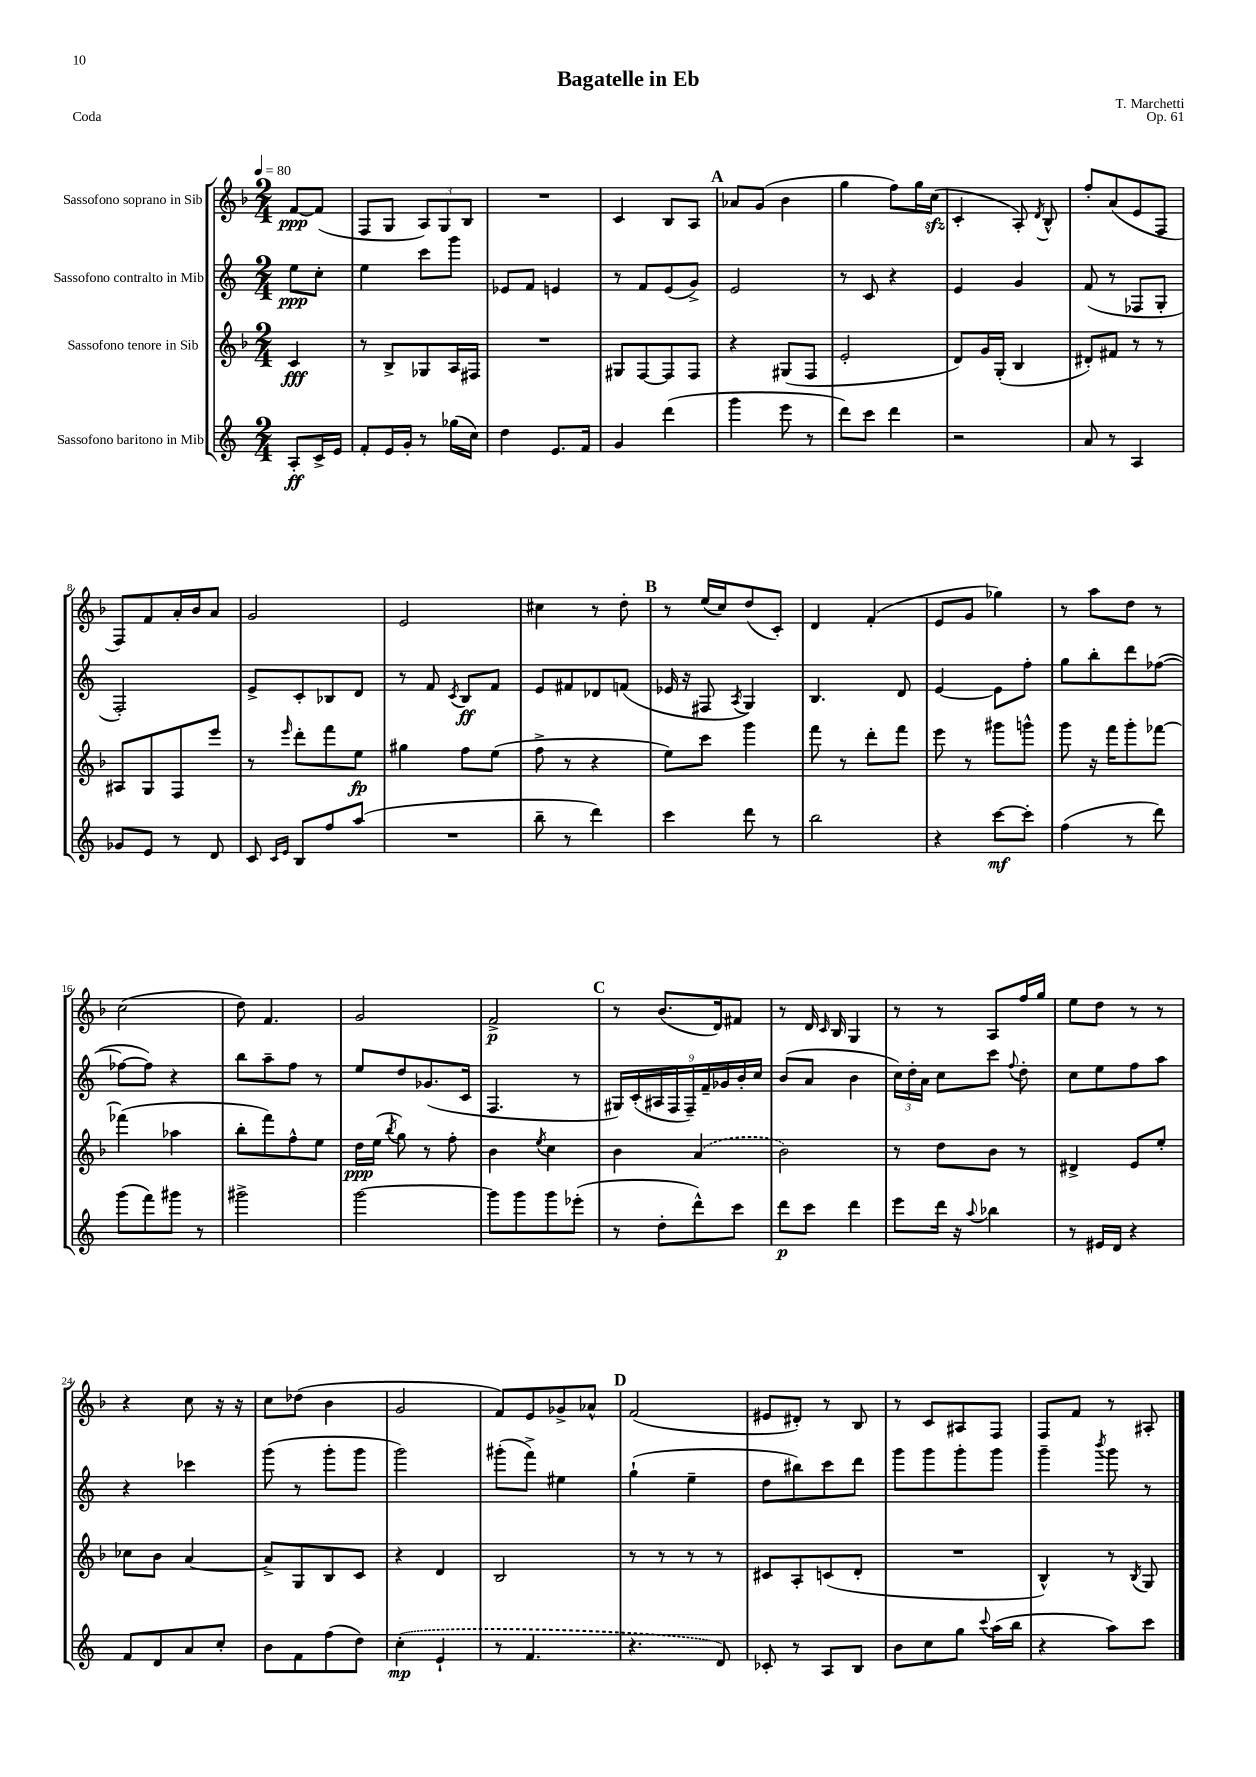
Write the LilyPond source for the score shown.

\header { title = "Bagatelle in Eb" composer = "T. Marchetti" opus = "Op. 61" piece = "Coda" }
<<
\new StaffGroup <<
\new Staff = "s0" \with { instrumentName = "Sassofono soprano in Sib" } {
    \clef treble \key f \major \numericTimeSignature \time 2/4 \partial 4 \tempo 4 = 80
    \autoBeamOff f'8[~\ppp f'8]( |
    f8[ g8] \tuplet 3/2 { a8[) g8 bes8] } |
    R2 |
    c'4 bes8[ a8] |
    \mark \markup { \bold "A" } aes'8[ g'8]( bes'4 |
    g''4 f''8[) g''16 c''16]\sfz( |
    c'4-. a8-.) \acciaccatura { d'8 } bes8-^ |
    f''8[-. a'8( e'8 f8] |
    f8[) f'8 a'16-. bes'16 a'8] |
    g'2 |
    e'2 |
    cis''4 r8 d''8-. |
    \mark \markup { \bold "B" } r8 e''16[( c''16) d''8( c'8]-.) |
    d'4 f'4-.( |
    e'8[ g'8] ges''4) |
    r8 a''8[ d''8] r8 |
    c''2( |
    d''8) f'4. |
    g'2 |
    f'2->\p |
    \mark \markup { \bold "C" } r8 bes'8.[( d'16) fis'8] |
    r8 d'16 \grace { c'16 } bes16 g4 |
    r8 r8 a8[ f''16 g''16] |
    e''8[ d''8] r8 r8 |
    r4 c''8 r16 r16 |
    c''8[ des''8]( bes'4 |
    g'2 |
    f'8[) e'8 ges'8-> aes'8]-^ |
    \mark \markup { \bold "D" } f'2( |
    eis'8[ dis'8]-.) r8 bes8 |
    r8 c'8[ ais8 f8] |
    f8[ f'8] r8 ais8-. \bar "|." |
}
\new Staff = "s1" \with { instrumentName = "Sassofono contralto in Mib" } {
    \clef treble \key c \major \numericTimeSignature \time 2/4 \partial 4
    \autoBeamOff e''8[\ppp c''8]-. |
    e''4 c'''8[ g'''8] |
    ees'8[ f'8] e'4 |
    r8 f'8[ e'8( g'8]->) |
    \mark \markup { \bold "A" } e'2 |
    r8 c'8 r4 |
    e'4 g'4 |
    f'8( r8 fes8[ g8]-. |
    f2-.) |
    e'8[-> c'8-. bes8 d'8] |
    r8 f'8 \acciaccatura { c'8 } b8[\ff f'8] |
    e'8[ fis'8 des'8 f'8]( |
    \mark \markup { \bold "B" } ees'16 r16 fis8 \acciaccatura { a8 } g4) |
    b4. d'8 |
    e'4~ e'8[ f''8]-. |
    g''8[ b''8-. d'''8 fes''8]~( |
    fes''8[~ fes''8]) r4 |
    b''8[ a''8-- f''8] r8 |
    e''8[ d''8 ges'8.( c'16] |
    f4. r8 |
    \mark \markup { \bold "C" } \tuplet 9/8 { gis16[) c'16-.( ais16 f16 f16--) f'16-- ges'16 b'16-. c''16] } |
    b'8[( a'8] b'4 |
    \tuplet 3/2 { c''16[) d''16-. a'16] } c''8[ c'''8] \appoggiatura { f''8 } d''8-. |
    c''8[ e''8 f''8 a''8] |
    r4 ces'''4 |
    g'''8( r8 g'''8[-. g'''8] |
    g'''2) |
    gis'''8[-.( f'''8]->) eis''4 |
    \mark \markup { \bold "D" } g''4-!( e''4-- |
    d''8[ bis''8) c'''8 d'''8] |
    g'''8[ g'''8 g'''8-. g'''8] |
    g'''4-- \acciaccatura { b'''8 } g'''8 r8 \bar "|." |
}
\new Staff = "s2" \with { instrumentName = "Sassofono tenore in Sib" } {
    \clef treble \key f \major \numericTimeSignature \time 2/4 \partial 4
    \autoBeamOff c'4\fff |
    r8 bes8[-> ges8 a16 fis16] |
    R2 |
    gis8[ f8~ f8 f8] |
    \mark \markup { \bold "A" } r4 gis8[( f8] |
    e'2-. |
    d'8[) g'16 g16]-.( bes4 |
    dis'8[-.) fis'8] r8 r8 |
    ais8[ g8 f8 e'''8] |
    r8 \grace { e'''16 } d'''8[-. f'''8 e''8]\fp |
    gis''4 f''8[ e''8]( |
    f''8-> r8 r4 |
    \mark \markup { \bold "B" } e''8[) c'''8] g'''4 |
    f'''8 r8 d'''8[-. f'''8] |
    e'''8 r8 gis'''8[ g'''8]-^ |
    g'''8 r16 f'''16[ g'''8-. fes'''8]~ |
    fes'''4( aes''4 |
    bes''8[-. f'''8) f''8-^ e''8] |
    d''16[\ppp e''16]( \acciaccatura { bes''8 } g''8) r8 f''8-. |
    bes'4 \acciaccatura { e''8 } c''4 |
    \mark \markup { \bold "C" } bes'4 \once \slurDashed a'4( |
    bes'2) |
    r8 d''8[ bes'8] r8 |
    dis'4-> e'8[ e''8]-. |
    ces''8[ bes'8] a'4~ |
    a'8[-> g8 bes8 c'8] |
    r4 d'4 |
    bes2 |
    \mark \markup { \bold "D" } r8 r8 r8 r8 |
    cis'8[ a8-. c'8( d'8]-. |
    R2 |
    bes4-^) r8 \acciaccatura { bes8 } g8 \bar "|." |
}
\new Staff = "s3" \with { instrumentName = "Sassofono baritono in Mib" } {
    \clef treble \key c \major \numericTimeSignature \time 2/4 \partial 4
    \autoBeamOff a8[-.\ff c'16-> e'16] |
    f'8[-. e'16 g'16]-. r8 ges''16[( c''16]) |
    d''4 e'8.[ f'16] |
    g'4 d'''4( |
    \mark \markup { \bold "A" } g'''4 e'''8 r8 |
    d'''8[) c'''8] d'''4 |
    r2 |
    a'8 r8 a4 |
    ges'8[ e'8] r8 d'8 |
    c'8 \grace { c'16[ e'16] } b8[ f''8 a''8]( |
    R2 |
    b''8-- r8 d'''4) |
    \mark \markup { \bold "B" } c'''4 d'''8 r8 |
    b''2 |
    r4 c'''8[~\mf c'''8]-. |
    f''4( r8 d'''8) |
    g'''8[( f'''8) gis'''8] r8 |
    gis'''2-> |
    g'''2~ |
    g'''8[ g'''8 g'''8 ees'''8]-.( |
    \mark \markup { \bold "C" } r8 d''8[-. d'''8-^) c'''8] |
    d'''8[\p c'''8] d'''4 |
    e'''8[ d'''16] r16 \appoggiatura { a''8 } bes''4 |
    r8 eis'16[ d'16] r4 |
    f'8[ d'8 a'8 c''8]-. |
    b'8[ f'8 f''8( d''8]) |
    \once \slurDashed c''4-.\mp( e'4-! |
    r8 f'4. |
    \mark \markup { \bold "D" } r4. d'8) |
    ces'8-. r8 a8[ b8] |
    b'8[ c''8 g''8] \appoggiatura { c'''8 } a''16[( b''16] |
    r4 a''8[) c'''8] \bar "|." |
}
>>
>>
